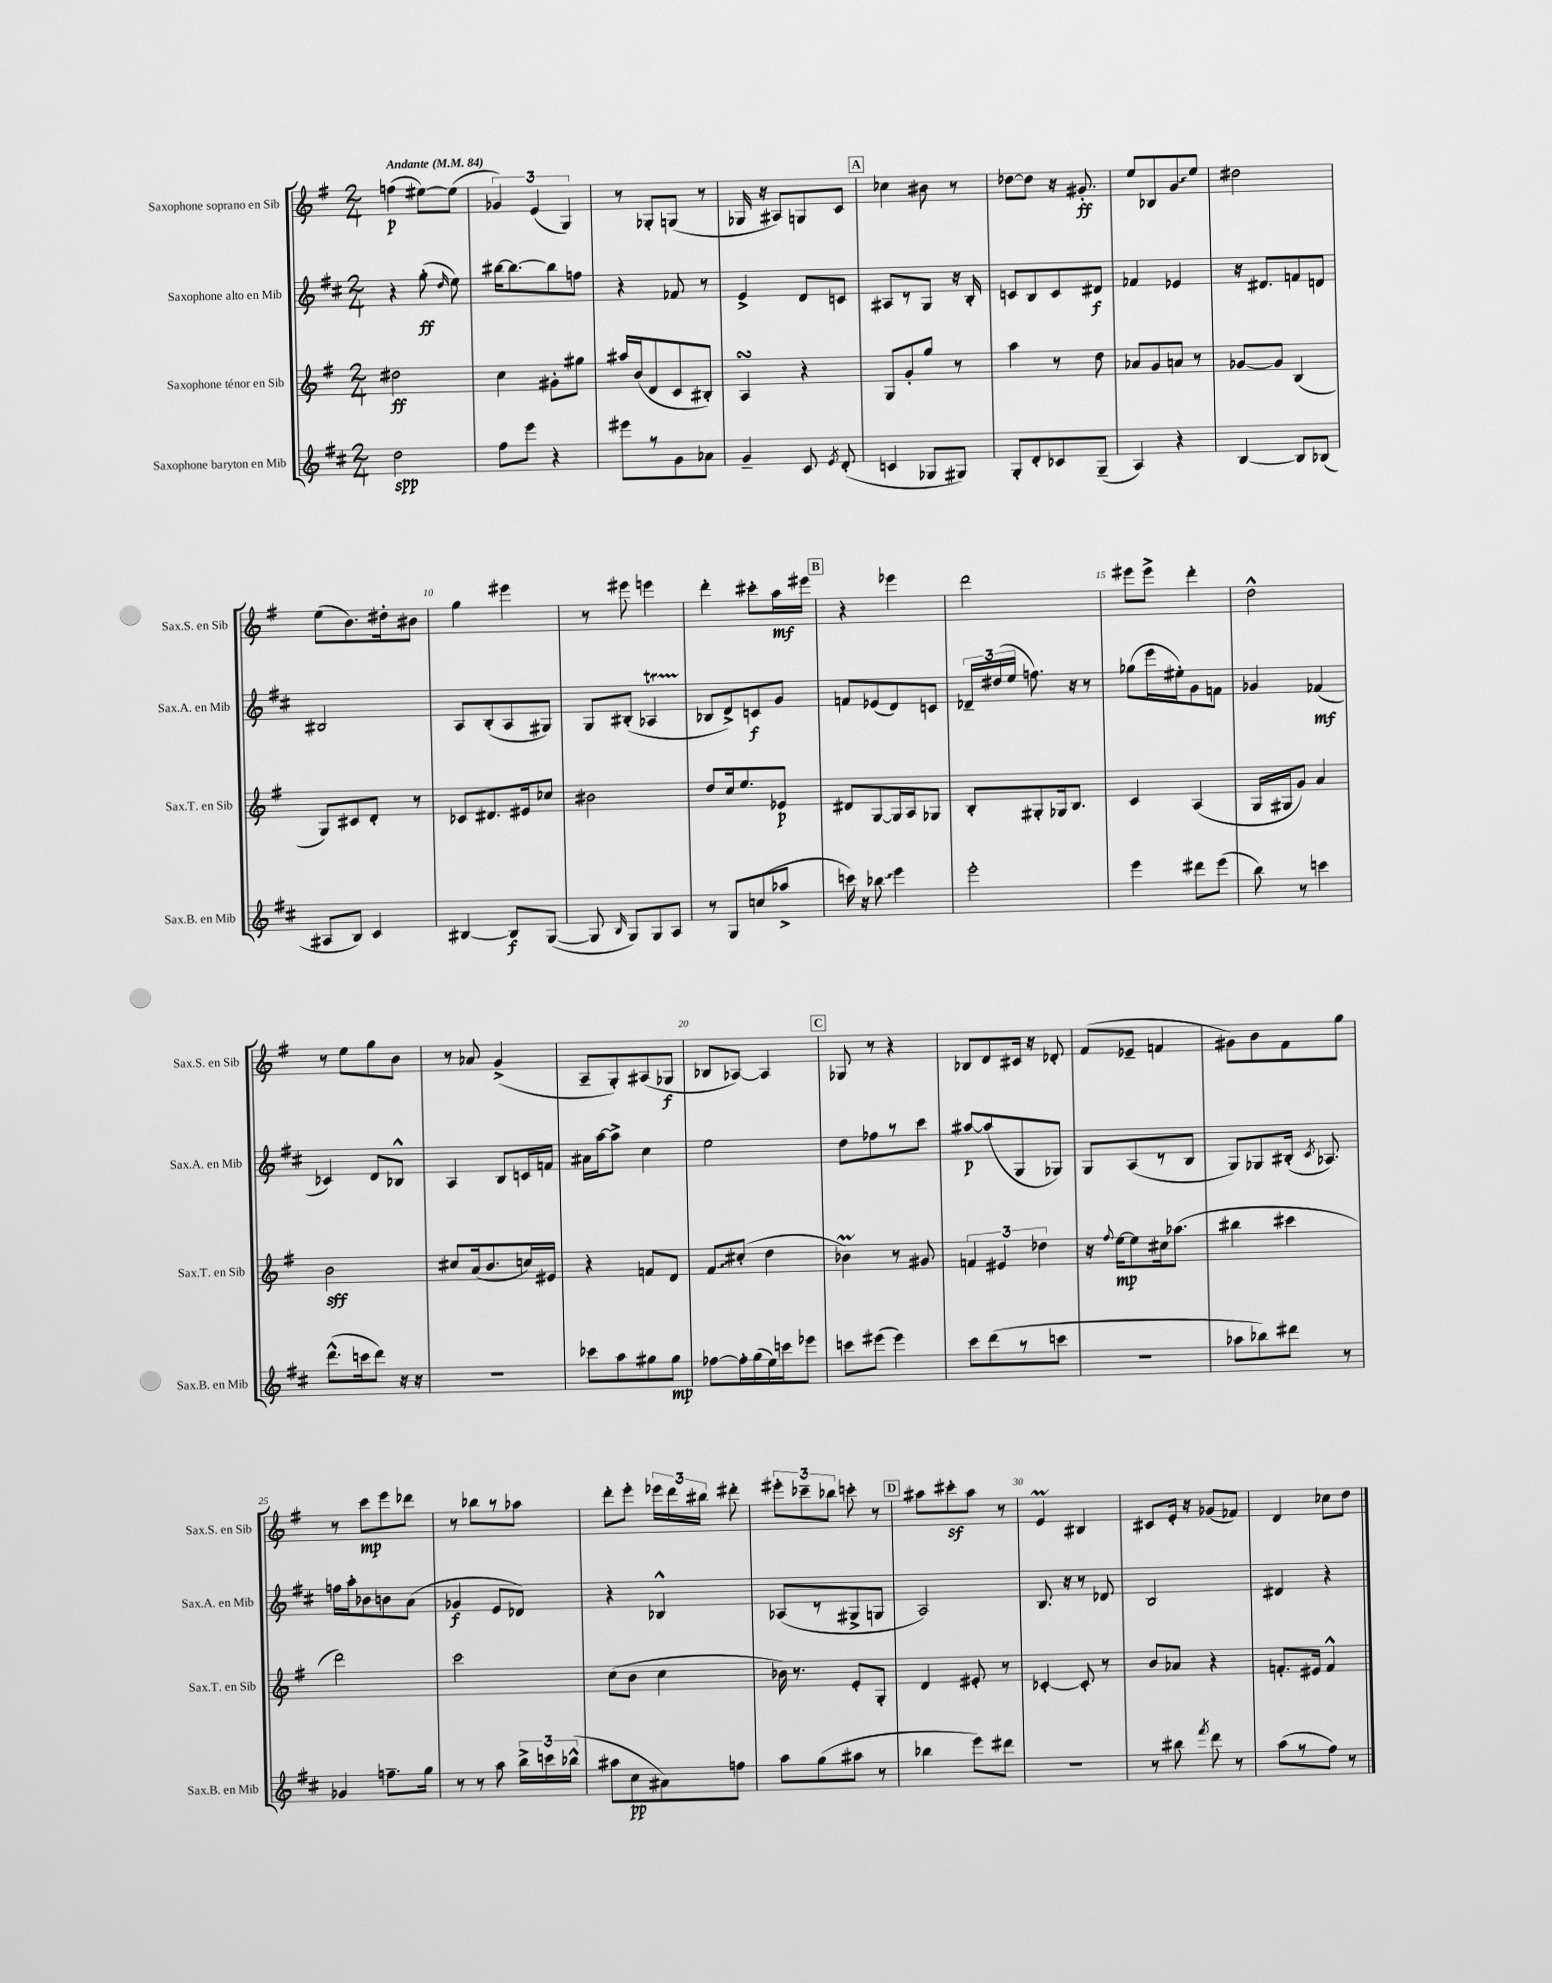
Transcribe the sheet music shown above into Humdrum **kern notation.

**kern	**kern	**kern	**kern
*staff4	*staff3	*staff2	*staff1
*clefG2	*clefG2	*clefG2	*clefG2
*k[f#c#]	*k[f#]	*k[f#c#]	*k[f#]
*M2/4	*M2/4	*M2/4	*M2/4
*MM84	*MM84	*MM84	*MM84
2dd	2dd#	4r	(4ff
.	.	(8gg'	[8ee#)
.	.	16qqdd	.
.	.	8ee)	(8ee#]
=	=	=	=
8ff#	4cc	[16bb#	6g-)
.	.	8.bb#_	.
8eee	.	.	.
.	.	.	(6e
4r	8g#'	8bb#]	.
.	.	.	6G)
.	8gg#	8ff	.
=	=	=	=
8eee#	16aa#	4r	8r
.	(16b	.	.
8r	8d	.	8G-'
8g	8c	8f-	(8G
8a-	8B#')	8r	8r
=	=	=	=
4g~	4A	4e^	16G-
.	.	.	16r
.	.	.	8A#)
8c#	4r	8d	8G
8qe	.	.	.
(8d'	.	8c	8c
=	=	=	=
4c	8G	8A#	4cc-
.	8g'	8r	.
8G-	8gg	8G	8b#
8G#)	8r	16r	8r
.	.	16B'	.
=	=	=	=
8G'	4aa	8c	[8dd-
8d'	.	8B	8dd-]
8c-	8r	8c	16r
.	.	.	8.g#'
(8G~	8dd	8d#	.
=	=	=	=
4A)	8a-	4f-	8ee
.	8g	.	8B-
4r	8a	4e-	8g
.	8r	.	8ee
=	=	=	=
[4B	[8g-	16r	2dd#
.	.	8.d#	.
.	8g-]	.	.
8B]	(4B	8f	.
(8B-	.	8d	.
=	=	=	=
8A#	8G)	2B#	(8ee
8B)	8c#	.	8.b)
4c#	8d'	.	.
.	.	.	16dd#'
.	8r	.	8b#
=	=	=	=
[4B#	8c-	8A	4gg
.	8.d#	(8B'	.
8B#]	.	8A	4eee#
.	16e#	.	.
([8G	8cc-	8G#)	.
=	=	=	=
8G]	2b#	8G	8r
16qqB	.	.	.
8G)	.	(8B#'	8eee#
8G	.	4A-	4eee
8A	.	.	.
=	=	=	=
8r	8dd	8B-	4ddd'
8G	16cc	8d^)	.
.	8.ee	.	.
(8cc	.	8c	8ccc#'
8aa-^	8e-	8g	16aa
.	.	.	16eee#
=	=	=	=
16ccc)	8d#	8f	4r
16r	.	.	.
8bb-	[8G	(8e-	.
4eee	16G]	8d)	4eee-
.	16A	.	.
.	8G-	8c	.
=	=	=	=
2eee'	8B'	24d-~	2ddd
.	.	(24dd#	.
.	.	24ee	.
.	8G#'	8.ff)	.
.	16G-	.	.
.	8.B	16r	.
.	.	8r	.
=	=	=	=
4eee	4c	(8gg-	8eee#
.	.	16eee	8eee#^
.	.	16ee#')	.
8ddd#	(4A	8g	4ddd'
(8eee	.	8f	.
=	=	=	=
8bb)	16G	4g-	2dd^^
.	16G#	.	.
8r	8g)	.	.
4ccc	4a	(4f-	.
=	=	=	=
(8.ddd^^	2b	4c-)	8r
.	.	.	8ee
16ccc	.	.	.
8ddd)	.	8d	8gg
16r	.	8B-^^	8b
16r	.	.	.
=	=	=	=
2r	8cc#	4A	8r
.	(16a	.	8a-
.	8.b	.	.
.	.	8B	(4g^
.	16cc)	16c	.
.	16e#	16f	.
=	=	=	=
8ccc-	4r	16a#	8A~
.	.	[16aa	.
8aa	.	8aa^]	8G')
8gg#	8f	4cc#	(8A#
8gg#	8d	.	8G-
=	=	=	=
[8ff-	8f#	2ee	8B-
16ff-']	(8cc#'	.	[8A-)
(16gg	.	.	.
16ee)	4dd	.	4A-]
16ccc	.	.	.
8eee-	.	.	.
=	=	=	=
8ccc	4b-)	8dd	8G-
(8eee#	.	8ff-	8r
4eee#)	8r	8r	4r
.	8g#	8ccc#	.
=	=	=	=
8ccc#	6f	[8aa#	8B-
(8ddd	.	(8aa#]	8d
.	6e#	.	.
8r	.	8G	16c#
.	.	.	16r
.	6dd-	.	.
8ccc	.	8G-)	8d-'
=	=	=	=
2r	16r	8G	(8f#
.	8qqff#	.	.
.	[16ee	.	.
.	8ee]	(8A	8e-~
.	16cc#	8r	4f
.	(8.aa-	.	.
.	.	8B	.
=	=	=	=
8aa-	4bb#	8G)	8g#)
8bb-)	.	8G-	8b
8ddd#	4ccc#	(16B#'	8f#
.	.	8qc#	.
.	.	8.A-)	.
8r	.	.	8gg
=	=	=	=
4g-	2ddd)	16ff	8r
.	.	16aa'	.
.	.	8b-	8ccc
8.ff~	.	8b	8eee
.	.	(8a	8ddd-
16gg	.	.	.
=	=	=	=
8r	2ccc	4g-	8r
8r	.	.	8bb-
8aa	.	8e	8r
24bb^	.	8d-)	8aa-
24ccc	.	.	.
(24bb-^^	.	.	.
=	=	=	=
8aa#	(8cc	4r	8ddd'
8cc#	8b	.	8eee'
8a#)	4cc	4B-^^	24eee-
.	.	.	24ddd
.	.	.	24bb#
8ff	.	.	8ddd#'
=	=	=	=
8aa	16b-)	(8A-	12eee#'
.	8.r	.	.
.	.	.	12ccc-~
(8gg	.	8r	.
.	.	.	12bb-
8aa#	8e'	8G#^	8ccc'
8r	8G'	8G	8r
=	=	=	=
4bb-	4d	2A)	8aa#
.	.	.	8ccc#'
8eee)	8e#'	.	8aa#
8ddd#	8r	.	8r
=	=	=	=
2r	[4c-'	8.B	4e
.	.	16r	.
.	8c-']	8r	4B#
.	8r	8d-	.
=	=	=	=
8r	8b	2B	8c#
8bb#	8a-	.	16e'
.	.	.	16r
8qfff#	.	.	.
8ddd	4r	.	(8g-
8r	.	.	8f-)
=	=	=	=
(8aa	8.f'	4d#	4d
8r	.	.	.
.	16e#	.	.
8ff#)	4f^^	4r	8cc-
8r	.	.	8dd
==	==	==	==
*-	*-	*-	*-
